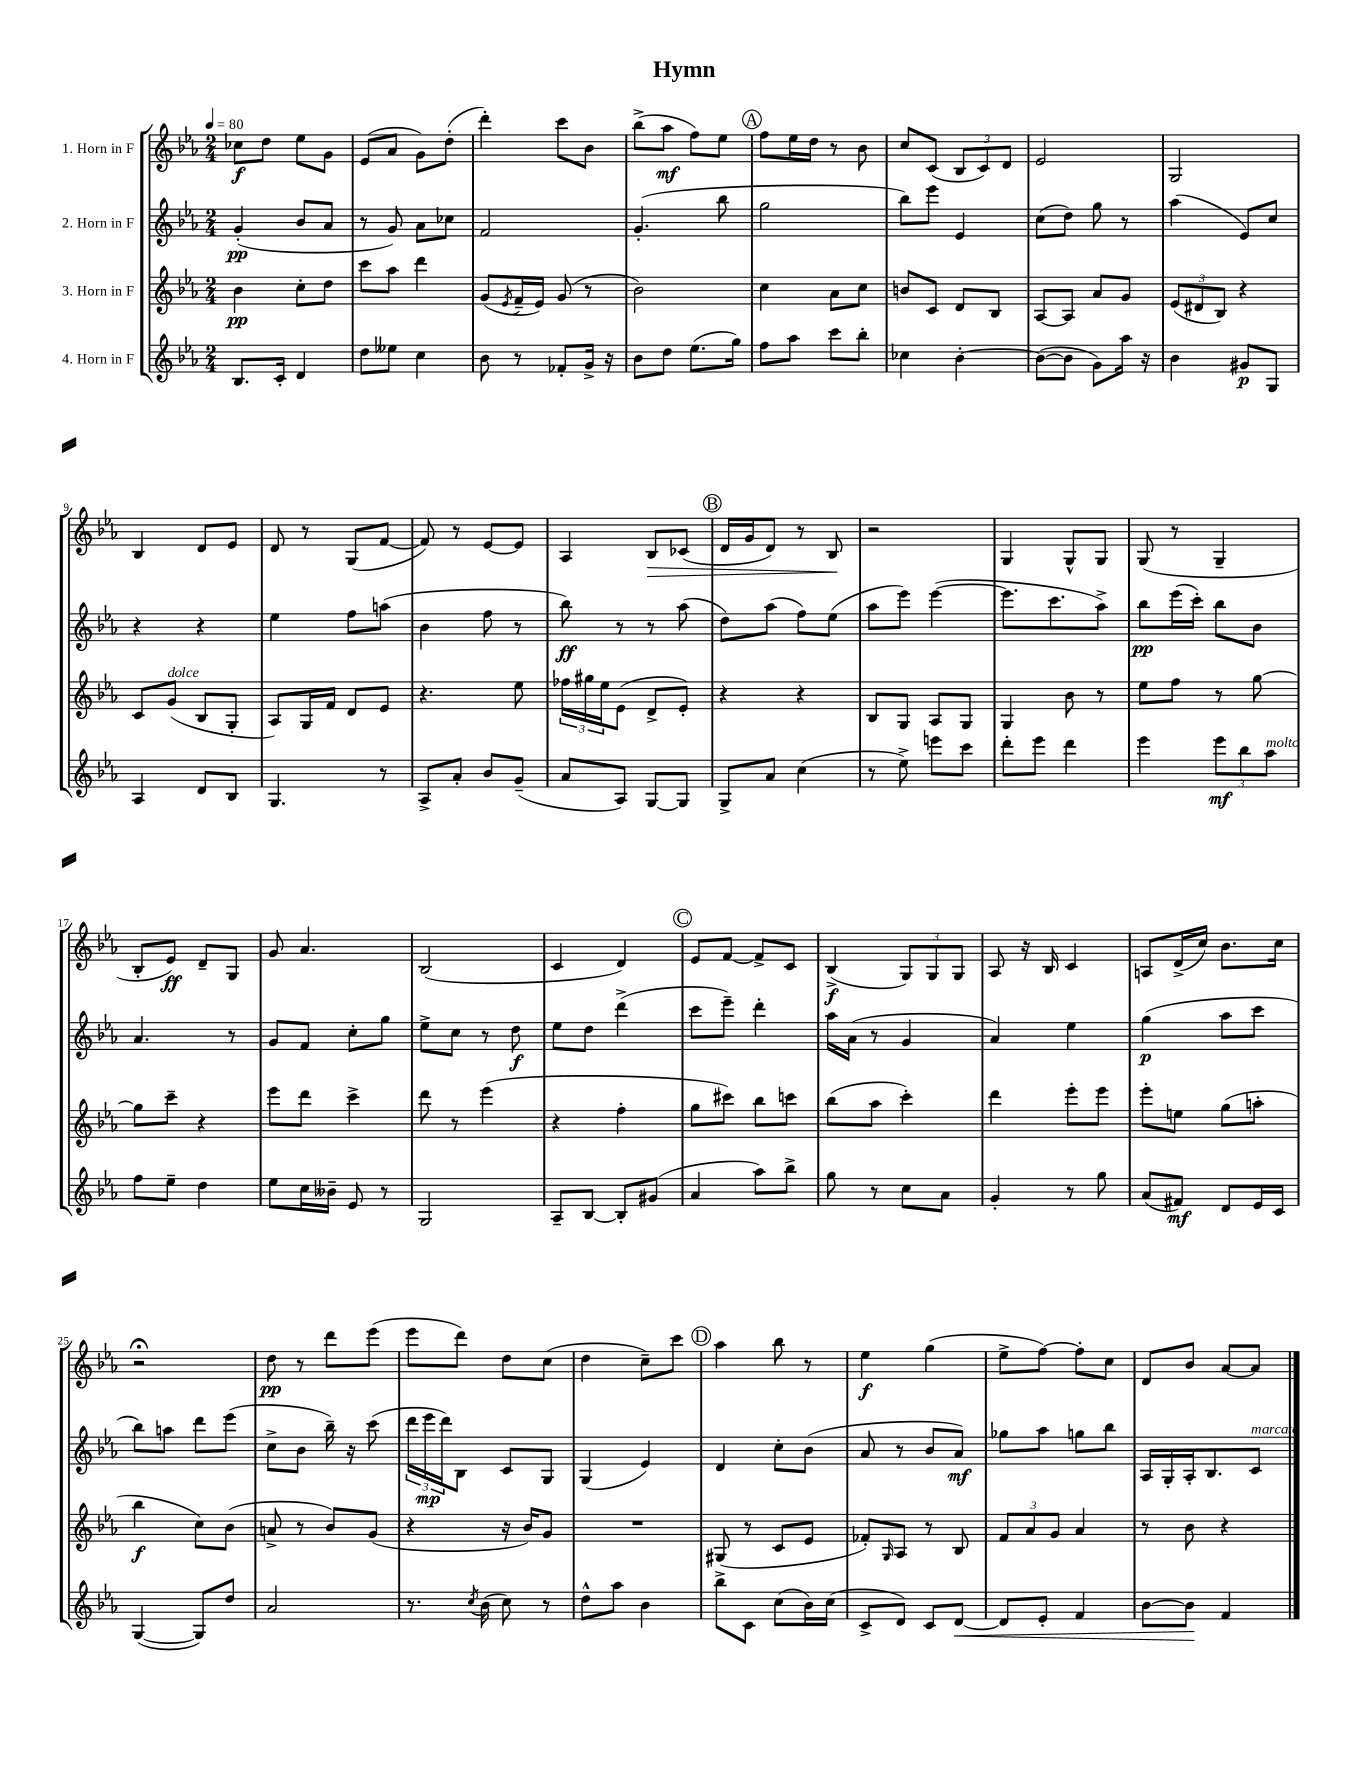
\header { title = "Hymn" }
<<
\new StaffGroup <<
\new Staff = "s0" \with { instrumentName = "1. Horn in F" } {
    \clef treble \key ees \major \numericTimeSignature \time 2/4 \tempo 4 = 80
    ces''8\f d''8 ees''8 g'8 |
    ees'8( aes'8 g'8) d''8-.( |
    d'''4-.) c'''8 bes'8 |
    bes''8->( aes''8\mf f''8) ees''8 |
    \mark \markup { \circle "A" } f''8 ees''16 d''16 r8 bes'8 |
    c''8 c'8( \tuplet 3/2 { bes8 c'8) d'8 } |
    ees'2 |
    g2 |
    bes4 d'8 ees'8 |
    d'8 r8 g8( f'8~ |
    f'8) r8 ees'8~ ees'8 |
    aes4 bes8\> ces'8( |
    \mark \markup { \circle "B" } d'16 g'16 d'8) r8 bes8\! |
    r2 |
    g4 g8-^ g8 |
    g8( r8 g4-- |
    bes8-. ees'8\ff) d'8-- g8 |
    g'8 aes'4. |
    bes2( |
    c'4 d'4) |
    \mark \markup { \circle "C" } ees'8 f'8~ f'8-> c'8 |
    bes4->\f( \tuplet 3/2 { g8) g8 g8 } |
    aes8 r16 bes16 c'4 |
    a8 d'16->( c''16) bes'8. c''16 |
    r2\fermata |
    d''8\pp r8 d'''8 ees'''8( |
    ees'''8 d'''8) d''8 c''8( |
    d''4 c''8--) c'''8 |
    \mark \markup { \circle "D" } aes''4 bes''8 r8 |
    ees''4\f g''4( |
    ees''8-> f''8~) f''8-. c''8 |
    d'8 bes'8 aes'8~ aes'8 \bar "|." |
}
\new Staff = "s1" \with { instrumentName = "2. Horn in F" } {
    \clef treble \key ees \major \numericTimeSignature \time 2/4
    g'4-.\pp( bes'8 aes'8 |
    r8 g'8) aes'8 ces''8 |
    f'2 |
    g'4.-.( bes''8 |
    \mark \markup { \circle "A" } g''2 |
    bes''8) ees'''8 ees'4 |
    c''8( d''8) g''8 r8 |
    aes''4( ees'8) c''8 |
    r4 r4 |
    ees''4 f''8 a''8( |
    bes'4 f''8 r8 |
    bes''8\ff) r8 r8 aes''8( |
    \mark \markup { \circle "B" } d''8) aes''8( f''8) ees''8( |
    aes''8 ees'''8) ees'''4~( |
    ees'''8. c'''8. aes''8->) |
    bes''8\pp ees'''16( c'''16-.) bes''8 bes'8 |
    aes'4. r8 |
    g'8 f'8 c''8-. g''8 |
    ees''8-> c''8 r8 d''8\f |
    ees''8 d''8 d'''4->( |
    \mark \markup { \circle "C" } c'''8 ees'''8--) d'''4-. |
    aes''16 aes'16( r8 g'4 |
    aes'4) ees''4 |
    g''4\p( aes''8 c'''8 |
    bes''8) a''8 d'''8 ees'''8( |
    c''8-> bes'8 bes''16--) r16 c'''8( |
    \tuplet 3/2 { d'''16 ees'''16\mp d'''16) } bes8 c'8 g8 |
    g4( ees'4) |
    \mark \markup { \circle "D" } d'4 c''8-. bes'8( |
    aes'8 r8 bes'8 aes'8\mf) |
    ges''8 aes''8 g''8 bes''8 |
    aes16 g16-. aes16-. bes8. c'8^\markup { \italic "marcato" } \bar "|." |
}
\new Staff = "s2" \with { instrumentName = "3. Horn in F" } {
    \clef treble \key ees \major \numericTimeSignature \time 2/4
    bes'4\pp c''8-. d''8 |
    c'''8 aes''8 d'''4 |
    g'8( \acciaccatura { ees'8 } f'16-- ees'16) g'8( r8 |
    bes'2) |
    \mark \markup { \circle "A" } c''4 aes'8 c''8 |
    b'8 c'8 d'8 bes8 |
    aes8~ aes8 aes'8 g'8 |
    \tuplet 3/2 { ees'8( dis'8 bes8) } r4 |
    c'8 g'8^\markup { \italic "dolce" }( bes8 g8-. |
    aes8) g16 f'16 d'8 ees'8 |
    r4. ees''8 |
    \tuplet 3/2 { fes''16 gis''16 ees''16 } ees'8( d'8-> ees'8-.) |
    \mark \markup { \circle "B" } r4 r4 |
    bes8 g8 aes8 g8 |
    g4 bes'8 r8 |
    ees''8 f''8 r8 g''8~ |
    g''8 c'''8-- r4 |
    ees'''8 d'''8 c'''4-> |
    d'''8 r8 ees'''4( |
    r4 f''4-. |
    \mark \markup { \circle "C" } g''8 cis'''8) bes''8 c'''8 |
    bes''8( aes''8 c'''4-.) |
    d'''4 ees'''8-. ees'''8 |
    ees'''8-. e''8 g''8( a''8-. |
    bes''4\f c''8) bes'8( |
    a'8-> r8 bes'8) g'8( |
    r4 r16 bes'16) g'8 |
    R2 |
    \mark \markup { \circle "D" } gis8( r8 c'8 ees'8 |
    fes'8-.) \grace { g16 } aes8 r8 bes8 |
    \tuplet 3/2 { f'8 aes'8 g'8 } aes'4 |
    r8 bes'8 r4 \bar "|." |
}
\new Staff = "s3" \with { instrumentName = "4. Horn in F" } {
    \clef treble \key ees \major \numericTimeSignature \time 2/4
    bes8. c'16-. d'4 |
    d''8 eeses''8 c''4 |
    bes'8 r8 fes'8-. g'16-> r16 |
    bes'8 d''8 ees''8.( g''16) |
    \mark \markup { \circle "A" } f''8 aes''8 c'''8 bes''8-. |
    ces''4 bes'4~-. |
    bes'8~( bes'8 g'8) aes''16 r16 |
    bes'4 gis'8\p g8 |
    aes4 d'8 bes8 |
    g4. r8 |
    aes8-> aes'8-. bes'8 g'8--( |
    aes'8 aes8) g8~ g8 |
    \mark \markup { \circle "B" } g8-> aes'8 c''4( |
    r8 ees''8->) e'''8 c'''8 |
    d'''8-. ees'''8 d'''4 |
    ees'''4 \tuplet 3/2 { ees'''8\mf bes''8 aes''8^\markup { \italic "molto" } } |
    f''8 ees''8-- d''4 |
    ees''8 c''16 beses'16-- ees'8 r8 |
    g2 |
    aes8-- bes8~ bes8-. gis'8( |
    \mark \markup { \circle "C" } aes'4 aes''8) bes''8-> |
    g''8 r8 c''8 aes'8 |
    g'4-. r8 g''8 |
    aes'8( fis'8\mf) d'8 ees'16 c'16 |
    g4~( g8) d''8 |
    aes'2 |
    r8. \acciaccatura { c''8 } bes'16( c''8) r8 |
    d''8-^ aes''8 bes'4 |
    \mark \markup { \circle "D" } bes''8-> c'8 c''8( bes'16) c''16( |
    c'8-> d'8) c'8 d'8~\< |
    d'8 ees'8-. f'4 |
    bes'8~ bes'8\! f'4 \bar "|." |
}
>>
>>
